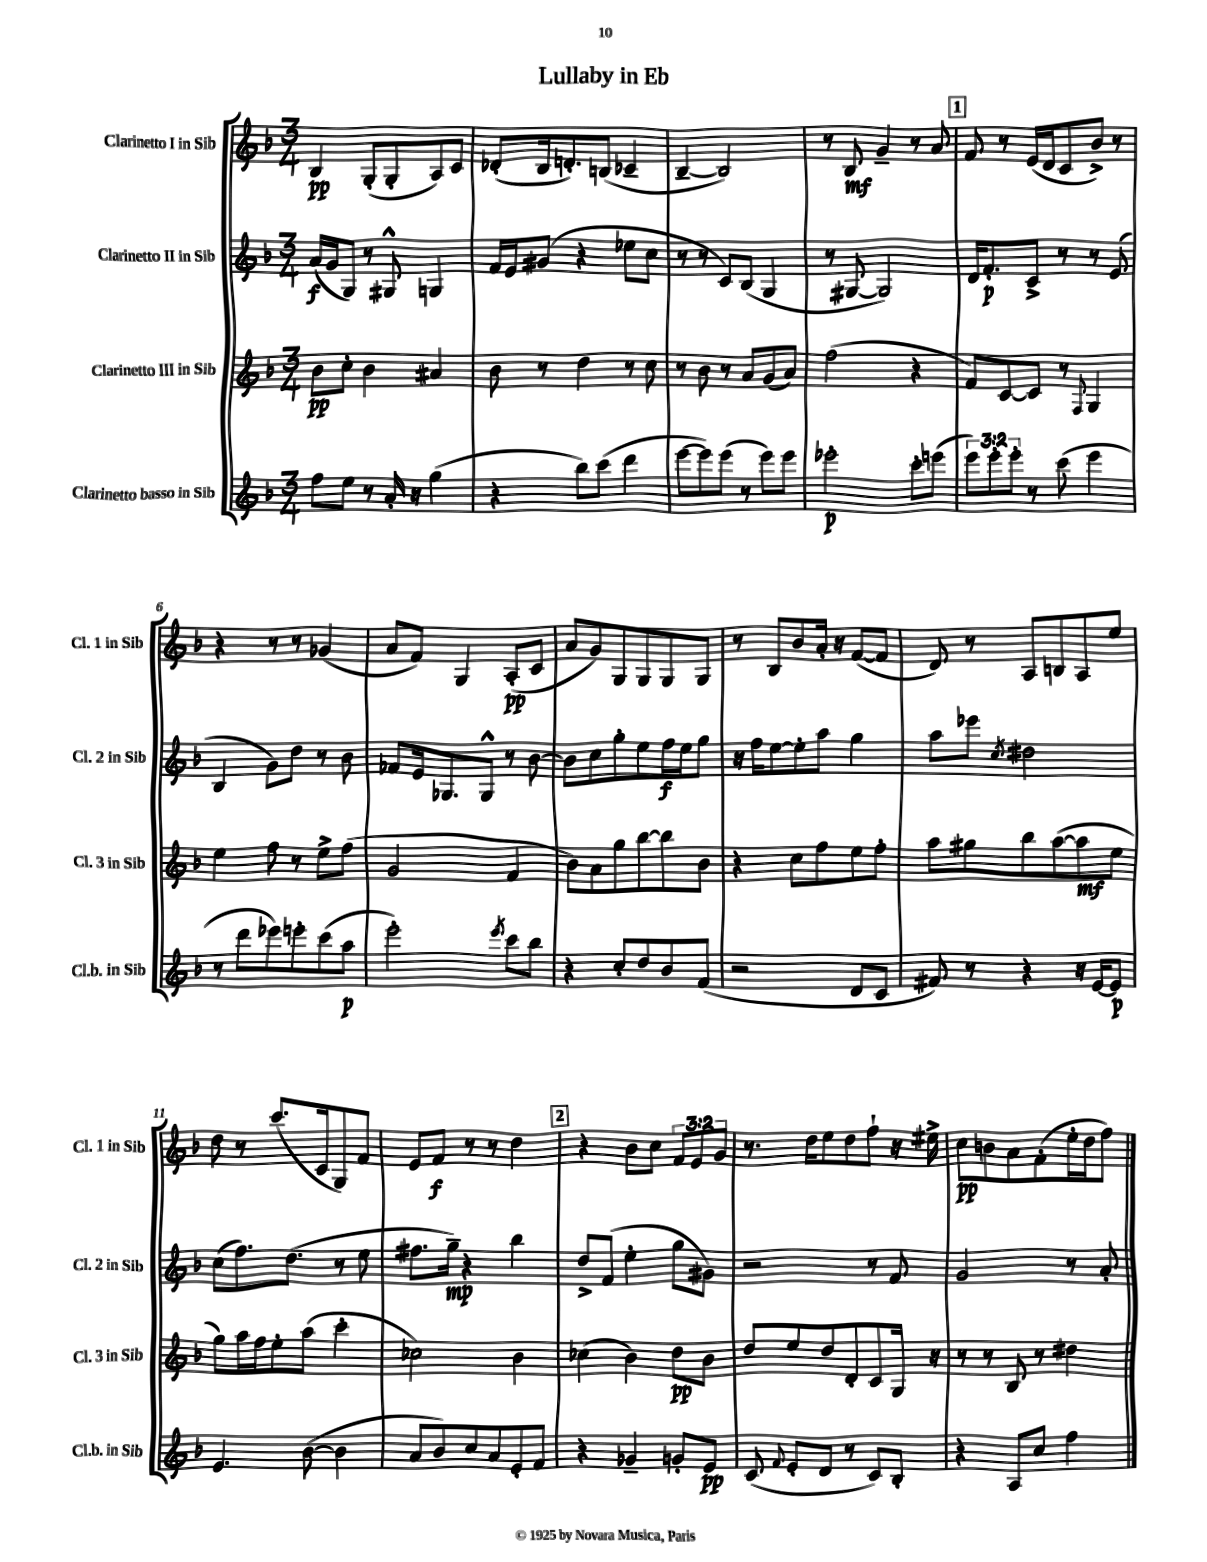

**kern	**dynam	**kern	**dynam	**kern	**dynam	**kern	**dynam
*part4	*part4	*part3	*part3	*part2	*part2	*part1	*part1
*staff4	*staff4	*staff3	*staff3	*staff2	*staff2	*staff1	*staff1
*I"Clarinetto basso in Sib	*	*I"Clarinetto III in Sib	*	*I"Clarinetto II in Sib	*	*I"Clarinetto I in Sib	*
*I'Cl.b. in Sib	*	*I'Cl. 3 in Sib	*	*I'Cl. 2 in Sib	*	*I'Cl. 1 in Sib	*
*clefG2	*	*clefG2	*	*clefG2	*	*clefG2	*
*k[b-]	*	*k[b-]	*	*k[b-]	*	*k[b-]	*
*M3/4	*	*M3/4	*	*M3/4	*	*M3/4	*
=1	=1	=1	=1	=1	=1	=1	=1
8ff\L	.	8b-\L	pp	(16a/LL	f	4B-/	pp
.	.	.	.	16g/J	.	.	.
8ee\J	.	8cc'\J	.	8G/J)	.	.	.
8r	.	4b-\	.	8r	.	(8G'/L	.
16a'/	.	.	.	8G#X^^/	.	8G'/	.
16r	.	.	.	.	.	.	.
(4gg\	.	4a#X/	.	4Gn/	.	8A/)	.
.	.	.	.	.	.	8c/J	.
=2	=2	=2	=2	=2	=2	=2	=2
4r	.	8b-\	.	16f/LL	.	(8d-X'/L	.
.	.	.	.	16e/J	.	.	.
.	.	8r	.	(8g#X/J	.	16B-/k	.
.	.	.	.	.	.	8.dn'/)	.
8bb-\L)	.	4dd\	.	4r	.	.	.
(8ccc\J	.	.	.	.	.	(8Bn/J	.
4ddd\	.	8r	.	8ee-X\L	.	4c-X~/	.
.	.	8cc\	.	8cc\J	.	.	.
=3	=3	=3	=3	=3	=3	=3	=3
[8eee\L	.	8r	.	8r	.	[4B-~/	.
8eee\])	.	8b-\	.	8r	.	.	.
(8eee\J	.	8r	.	8c/L)	.	2B-/])	.
8r	.	8a/L	.	(8B-/J	.	.	.
8eee\L)	.	(8g/	.	4G/	.	.	.
8eee\J	.	8a/J)	.	.	.	.	.
=4	=4	=4	=4	=4	=4	=4	=4
2eee-X'\	p	(2ff\	.	8r	.	8r	.
.	.	.	.	[8G#X/	.	8B-/	mf
.	.	.	.	2G#/])	.	4g~/	.
8ccc'\L	.	4r	.	.	.	8r	.
(8eeen\J	.	.	.	.	.	8a/	.
!!LO:REH:place=s1:t=1
=5	=5	=5	=5	=5	=5	=5	=5
12eee\L)	.	8f/L)	.	16d/KL	.	8f/	.
.	.	.	.	8.f'/	p	.	.
12eee'\	.	.	.	.	.	.	.
.	.	[8c/	.	.	.	8r	.
12eee'\J	.	.	.	.	.	.	.
8r	.	8c/J]	.	8c^/J	.	(16e/LL	.
.	.	.	.	.	.	16d/J	.
(8ccc\	.	8r	.	8r	.	8c/	.
.	.	8qqF/	.	.	.	.	.
4eee\	.	4G/	.	8r	.	8b-^/J)	.
.	.	.	.	(8e/	.	8r	.
!!LO:LB:g=z
=6	=6	=6	=6	=6	=6	=6	=6
8r	.	4ee\	.	4B-/	.	4r	.
8ddd\L	.	.	.	.	.	.	.
8eee-X\)	.	8ff\	.	8g\L)	.	8r	.
8eeen'\	.	8r	.	8dd\J	.	8r	.
(8ccc\	.	8ee^\L	.	8r	.	(4g-X/	.
8aa\J	p	(8ff\J	.	8b-\	.	.	.
=7	=7	=7	=7	=7	=7	=7	=7
2eee'\)	.	2g/	.	8f-X/L	.	8a/L	.
.	.	.	.	16e/k	.	8f/J)	.
.	.	.	.	8.G-X/	.	.	.
.	.	.	.	.	.	4G/	.
.	.	.	.	8G-^^/J	.	.	.
8qeee/	.	.	.	.	.	.	.
8ccc\L	.	4f/	.	8r	.	(8A'/L	pp
8bb-\J	.	.	.	[8b-\	.	8c/J	.
=8	=8	=8	=8	=8	=8	=8	=8
4r	.	8b-\L)	.	8b-\L]	.	8a/L	.
.	.	8a\	.	8cc\	.	8g/)	.
8cc'/L	.	8gg\	.	8gg'\	.	8G/	.
8dd/	.	[8bb-\	.	8ee\	.	8G/	.
8b-/	.	8bb-\]	.	16ff\L	f	8G/	.
.	.	.	.	16ee\J	.	.	.
(8f/J	.	8b-\J	.	8gg\J	.	8G/J	.
=9	=9	=9	=9	=9	=9	=9	=9
2r	.	4r	.	16r	.	8r	.
.	.	.	.	16ff\KL	.	.	.
.	.	.	.	[8ee\	.	8B-/L	.
.	.	8cc\L	.	8ee'\]	.	8b-/	.
.	.	8ff\	.	8aa\J	.	16a'/Jk	.
.	.	.	.	.	.	16r	.
8d/L	.	8ee\	.	4gg\	.	([8f/L	.
8c/J	.	8ff'\J	.	.	.	8f/J]	.
=10	=10	=10	=10	=10	=10	=10	=10
8f#X/)	.	8aa\L	.	8aa\L	.	8d/)	.
8r	.	8gg#X\	.	8eee-X\J	.	8r	.
.	.	.	.	8qcc/	.	.	.
4r	.	8bb-\	.	2dd#X\	.	8A/L	.
.	.	([8aa\	.	.	.	8Bn/	.
16r	.	8aa\]	mf	.	.	8A/	.
[16e/KL	.	.	.	.	.	.	.
8e/J]	p	8ee\J	.	.	.	8ee/J	.
!!LO:LB:g=z
=11	=11	=11	=11	=11	=11	=11	=11
4.e/	.	8gg\L)	.	(8cc\L	.	8dd\	.
.	.	16aa\L	.	8.ff\)	.	8r	.
.	.	16ff\J	.	.	.	.	.
.	.	8ee'\	.	.	.	(8.ccc/L	.
.	.	.	.	(8.dd\J	.	.	.
([8b-\	.	(8aa\J	.	.	.	.	.
.	.	.	.	.	.	16c/k	.
4b-\]	.	4ccc'\	.	8r	.	8G/)	.
.	.	.	.	8ee\	.	8f/J	.
=12	=12	=12	=12	=12	=12	=12	=12
8a/L	.	2cc-X\)	.	8.ff#X\L	.	8e/L	.
8b-/)	.	.	.	.	.	8f/J	f
.	.	.	.	16gg~\Jk)	mp	.	.
8cc/	.	.	.	4r	.	8r	.
8a/	.	.	.	.	.	8r	.
8e'/	.	4b-\	.	4bb-\	.	4dd\	.
8f/J	.	.	.	.	.	.	.
!!LO:REH:place=s1:t=2
=13	=13	=13	=13	=13	=13	=13	=13
4r	.	(4cc-X\	.	8dd^/L	.	4r	.
.	.	.	.	(8f/J	.	.	.
4g-X~/	.	4b-\)	.	4ee'\	.	8b-\L	.
.	.	.	.	.	.	8cc\J	.
8gn'/L	.	8dd\L	pp	8gg\L	.	12f/L	.
.	.	.	.	.	.	12e/	.
8e/J	pp	8b-\J	.	8g#X\J)	.	.	.
.	.	.	.	.	.	12g/J	.
=14	=14	=14	=14	=14	=14	=14	=14
(8c/	.	8dd/L	.	2r	.	8.r	.
8qqf/	.	.	.	.	.	.	.
8e'/L	.	8ee/	.	.	.	.	.
.	.	.	.	.	.	16dd\KL	.
8d/J	.	8dd/	.	.	.	8ee\	.
8r	.	8d'/	.	.	.	8dd\	.
8c/L)	.	8c/	.	8r	.	8ff`\J	.
8B-'/J	.	16G/Jk	.	8f/	.	16r	.
.	.	16r	.	.	.	16ee#X^\	.
=15	=15	=15	=15	=15	=15	=15	=15
4r	.	8r	.	2g/	.	8cc\L	pp
.	.	8r	.	.	.	8bn\	.
8A/L	.	8B-/	.	.	.	8a\	.
8cc/J	.	8r	.	.	.	(8f'\	.
4ff\	.	4dd#X\	.	8r	.	16ee'\L	.
.	.	.	.	.	.	16dd\J	.
.	.	.	.	8a'/	.	8ff\J)	.
==	==	==	==	==	==	==	==
*-	*-	*-	*-	*-	*-	*-	*-
